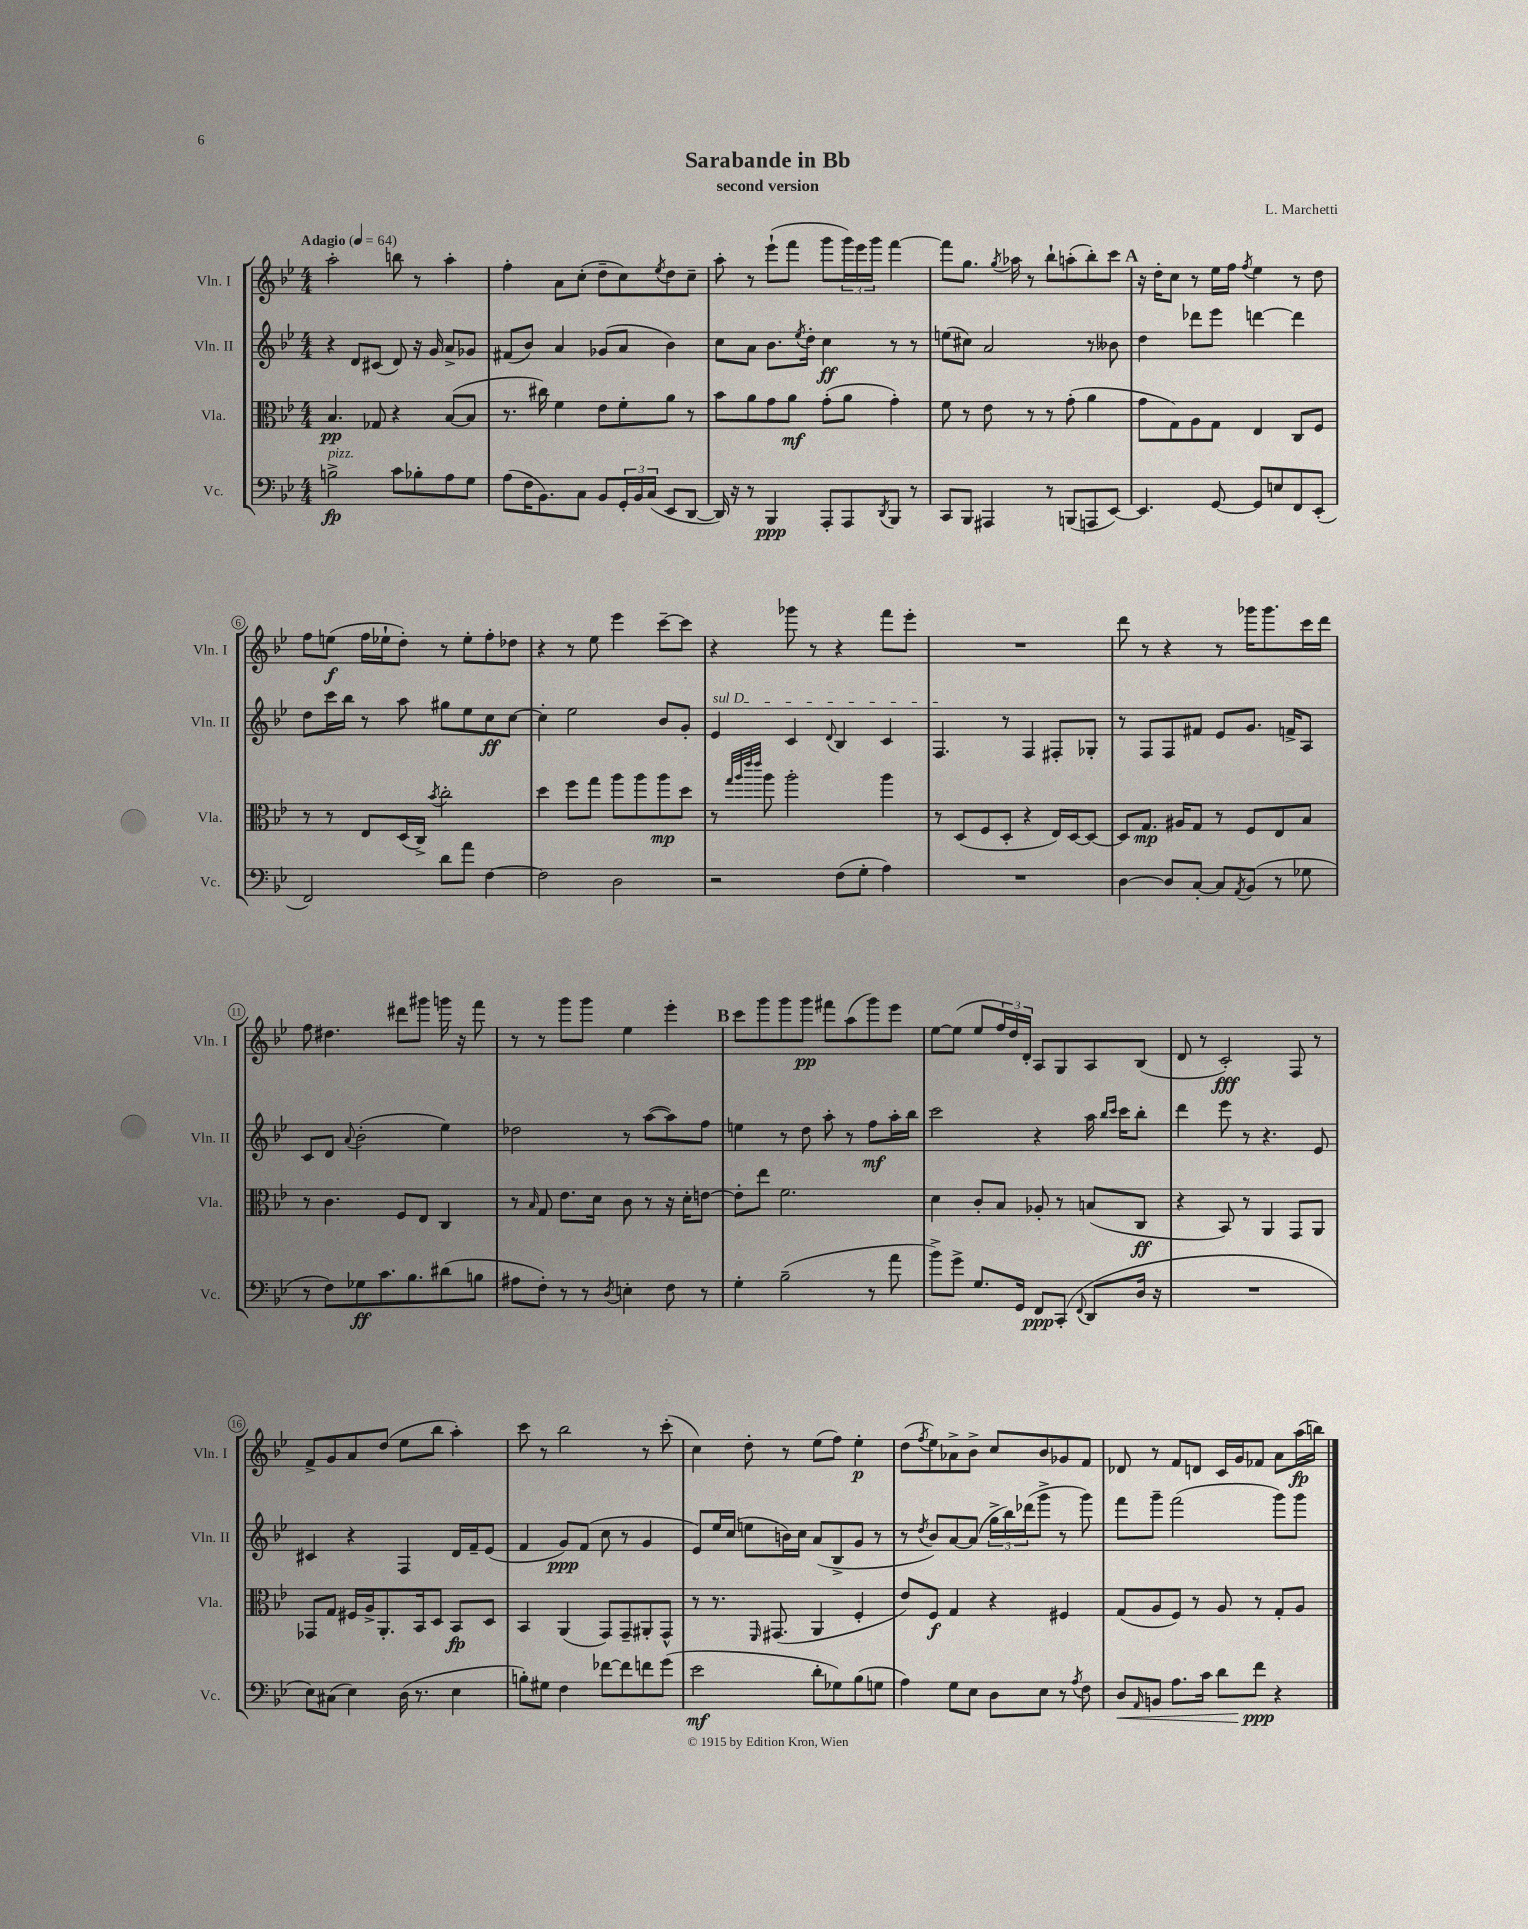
\header { title = "Sarabande in Bb" composer = "L. Marchetti" subtitle = "second version" }
<<
\new StaffGroup <<
\new Staff = "s0" \with { instrumentName = "Vln. I" shortInstrumentName = "Vln. I" } {
    \clef treble \key bes \major \numericTimeSignature \time 4/4 \tempo "Adagio" 4 = 64
    a''2-. b''8 r8 a''4-. |
    f''4-. a'8 c''8-.( d''8-- c''8) \acciaccatura { ees''8 } d''8 c''8-- |
    a''8-. r8 ees'''8-!( f'''8 g'''8 \tuplet 3/2 { g'''16) ees'''16 g'''16 } f'''4~ |
    f'''8 g''8. \acciaccatura { g''8 } aes''16 r8 bes''8-! a''8-.( bes''8-.) c'''8 |
    \mark \markup { \bold "A" } r16 d''16-. c''8 r8 ees''16 f''16 \acciaccatura { f''8 } ees''4 r8 d''8 |
    f''8 e''8\f( f''16 ees''16-! d''8-.) r8 ees''8-. f''8-. des''8 |
    r4 r8 ees''8 ees'''4 c'''8~-- c'''8 |
    r4 ges'''8 r8 r4 f'''8 ees'''8-. |
    R1 |
    d'''8 r8 r4 r8 ges'''16 ges'''8. c'''16 d'''16 |
    f''8 dis''4. dis'''8 gis'''8 g'''16 r16 f'''8 |
    r8 r8 g'''8 g'''8 ees''4 ees'''4-. |
    \mark \markup { \bold "B" } c'''8 g'''8 g'''8 g'''8\pp fis'''8 a''8( g'''8) ees'''8 |
    ees''8~ ees''8( ees''8 \tuplet 3/2 { f''16) d''16 d'16-. } a8 g8 a8 bes8( |
    d'8 r8 c'2-.\fff) f8 r8 |
    f'8-> g'8 a'8 d''8( ees''8 bes''8 a''4-.) |
    c'''8 r8 bes''2 r8 c'''8-.( |
    c''4) d''8-. r8 ees''8( f''8) ees''4-.\p |
    d''8( \acciaccatura { f''8 } ees''8) aes'8-> bes'8-> c''8 bes'8 ges'8 f'8 |
    des'8 r8 f'8 d'8 c'16 g'16 fes'8 a'8 a''16\fp( b''16) \bar "|." |
}
\new Staff = "s1" \with { instrumentName = "Vln. II" shortInstrumentName = "Vln. II" } {
    \clef treble \key bes \major \numericTimeSignature \time 4/4
    r4 d'8 cis'8( d'8) r16 g'16 a'8-> ges'8 |
    fis'8( bes'8) a'4 ges'8( a'8 bes'4) |
    c''8 a'8 bes'8. \acciaccatura { ees''8 } d''16-. c''4\ff r8 r8 |
    e''8( cis''8) a'2 r8 beses'8 |
    \mark \markup { \bold "A" } d''4 des'''8 ees'''8 d'''4~ d'''4 |
    d''8 c'''16 bes''16 r8 a''8 gis''8 ees''8 c''8\ff c''8~ |
    c''4-. ees''2 bes'8 g'8-. |
    \once \override TextSpanner.bound-details.left.text = \markup { \italic "sul D" } ees'4\startTextSpan c'4 \appoggiatura { d'8 } bes4 c'4 |
    f4.\stopTextSpan r8 f4 fis8-. ges8-. |
    r8 f8 f8 fis'8 ees'8 g'8. f'16-> a8 |
    c'8 d'8 \appoggiatura { a'8 } bes'2-.( ees''4) |
    des''2 r8 a''8~( a''8) f''8 |
    \mark \markup { \bold "B" } e''4 r8 d''8 a''8-. r8 f''8\mf a''16-. bes''16 |
    c'''2 r4 a''16 \grace { bes''16 c'''16 } c'''16 bes''8-. |
    d'''4 ees'''8 r8 r4. ees'8 |
    cis'4 r4 f4 d'16 f'16-- ees'8( |
    f'4 g'8\ppp) f'8( c''8 r8 g'4 |
    ees'8) ees''16 c''16( e''8 b'16) c''16 a'8( bes8-> g'8 r8 |
    r8 \acciaccatura { d''8 } bes'8) a'8~ a'8( \tuplet 3/2 { g''16-> bes''16) des'''16( } g'''8-> r8 g'''8) |
    f'''8 g'''8-- f'''2( g'''8) g'''8 \bar "|." |
}
\new Staff = "s2" \with { instrumentName = "Vla." shortInstrumentName = "Vla." } {
    \clef alto \key bes \major \numericTimeSignature \time 4/4
    bes4.\pp ges8 r4 bes8~( bes8 |
    r8. cis''16) f'4 ees'8 f'8-. a'8 r8 |
    bes'8 a'8 g'8 a'8\mf g'8-.( a'8 g'4-.) |
    f'8 r8 ees'8 r8 r8 g'8-.( a'4 |
    \mark \markup { \bold "A" } g'8 g8) a8 g8 ees4 c8 f8 |
    r8 r8 ees8 d16( c16->) \acciaccatura { bes'8 } c''2-. |
    d''4 f''8 g''8 a''8 a''8 a''8\mp d''8 |
    r8 \grace { g''32 a''32 ees'''32 ees'''32 } a''8 a''2-. a''4 |
    r8 d8( f8 d8-. r4 ees16) d16~ d8~ |
    d8 g8.\mp ais16 g8 r8 f8 ees8 bes8 |
    r8 c'4. f8 ees8 c4 |
    r8 \grace { bes16 } g8 ees'8. d'16 c'8 r8 r16 d'16-. e'8~ |
    \mark \markup { \bold "B" } e'8-. ees''8 f'2. |
    d'4 c'8-. bes8 aes8-. r8 b8( c8\ff |
    r4 bes,8) r8 a,4 g,8 a,8 |
    ges,8 g8 fis16 a16-> a,8.-. bes,16 d8 bes,8\fp d8 |
    bes,4 a,4( g,8) g,8-- ais,8-. g,8-^ |
    r8 r8. \grace { f,16 } gis,8.( a,4 f4-. |
    ees'8) f8\f g4 r4 fis4 |
    g8( a8 f8) r8 a8 r8 g8-. a8 \bar "|." |
}
\new Staff = "s3" \with { instrumentName = "Vc." shortInstrumentName = "Vc." } {
    \clef bass \key bes \major \numericTimeSignature \time 4/4
    b2->\fp^\markup { \italic "pizz." } c'8 bes8-. a8 g8 |
    a8( f16 bes,8.) c8 bes,8 \tuplet 3/2 { g,16-. bes,16 c16( } ees,8 d,8~ |
    d,16) r16 r8 bes,,4\ppp a,,8-. a,,8 \acciaccatura { d,8 } bes,,8 r8 |
    c,8 bes,,8 ais,,4 r8 b,,8( a,,8 ees,8~) |
    \mark \markup { \bold "A" } ees,4. g,8~ g,8 e8 f,8 ees,8-.( |
    f,2) d'8 a'8 f4~ |
    f2 d2 |
    r2 f8( g8-. a4) |
    R1 |
    d4~ d8 c8~-. c8 \acciaccatura { a,8 } bes,8( r8 ges8 |
    r8 f8) ges8\ff c'8. bes8. dis'8( b8 |
    ais8 f8-.) r8 r8 \acciaccatura { d8 } e4-. f8 r8 |
    \mark \markup { \bold "B" } g4-. bes2--( r8 a'8 |
    bes'8->) g'8-> g8. g,16 f,8\ppp c,8-.( \appoggiatura { f,8 } d,8 d16 r16 |
    R1 |
    ees8) cis8( ees4) d16( r8. ees4 |
    b8-.) gis8 f4 fes'8~ fes'8 f'8 g'8( |
    ees'2\mf d'8-. ges8) bes8( g8 |
    a4) g8 ees8 d8 ees8 r8 \acciaccatura { a8 } f8 |
    d8\< \grace { a,16 } b,8 a8. c'16 d'8 f'8\ppp\! r4 \bar "|." |
}
>>
>>
\layout { \context { \Score \override BarNumber.stencil = #(make-stencil-circler 0.1 0.3 ly:text-interface::print) } }
